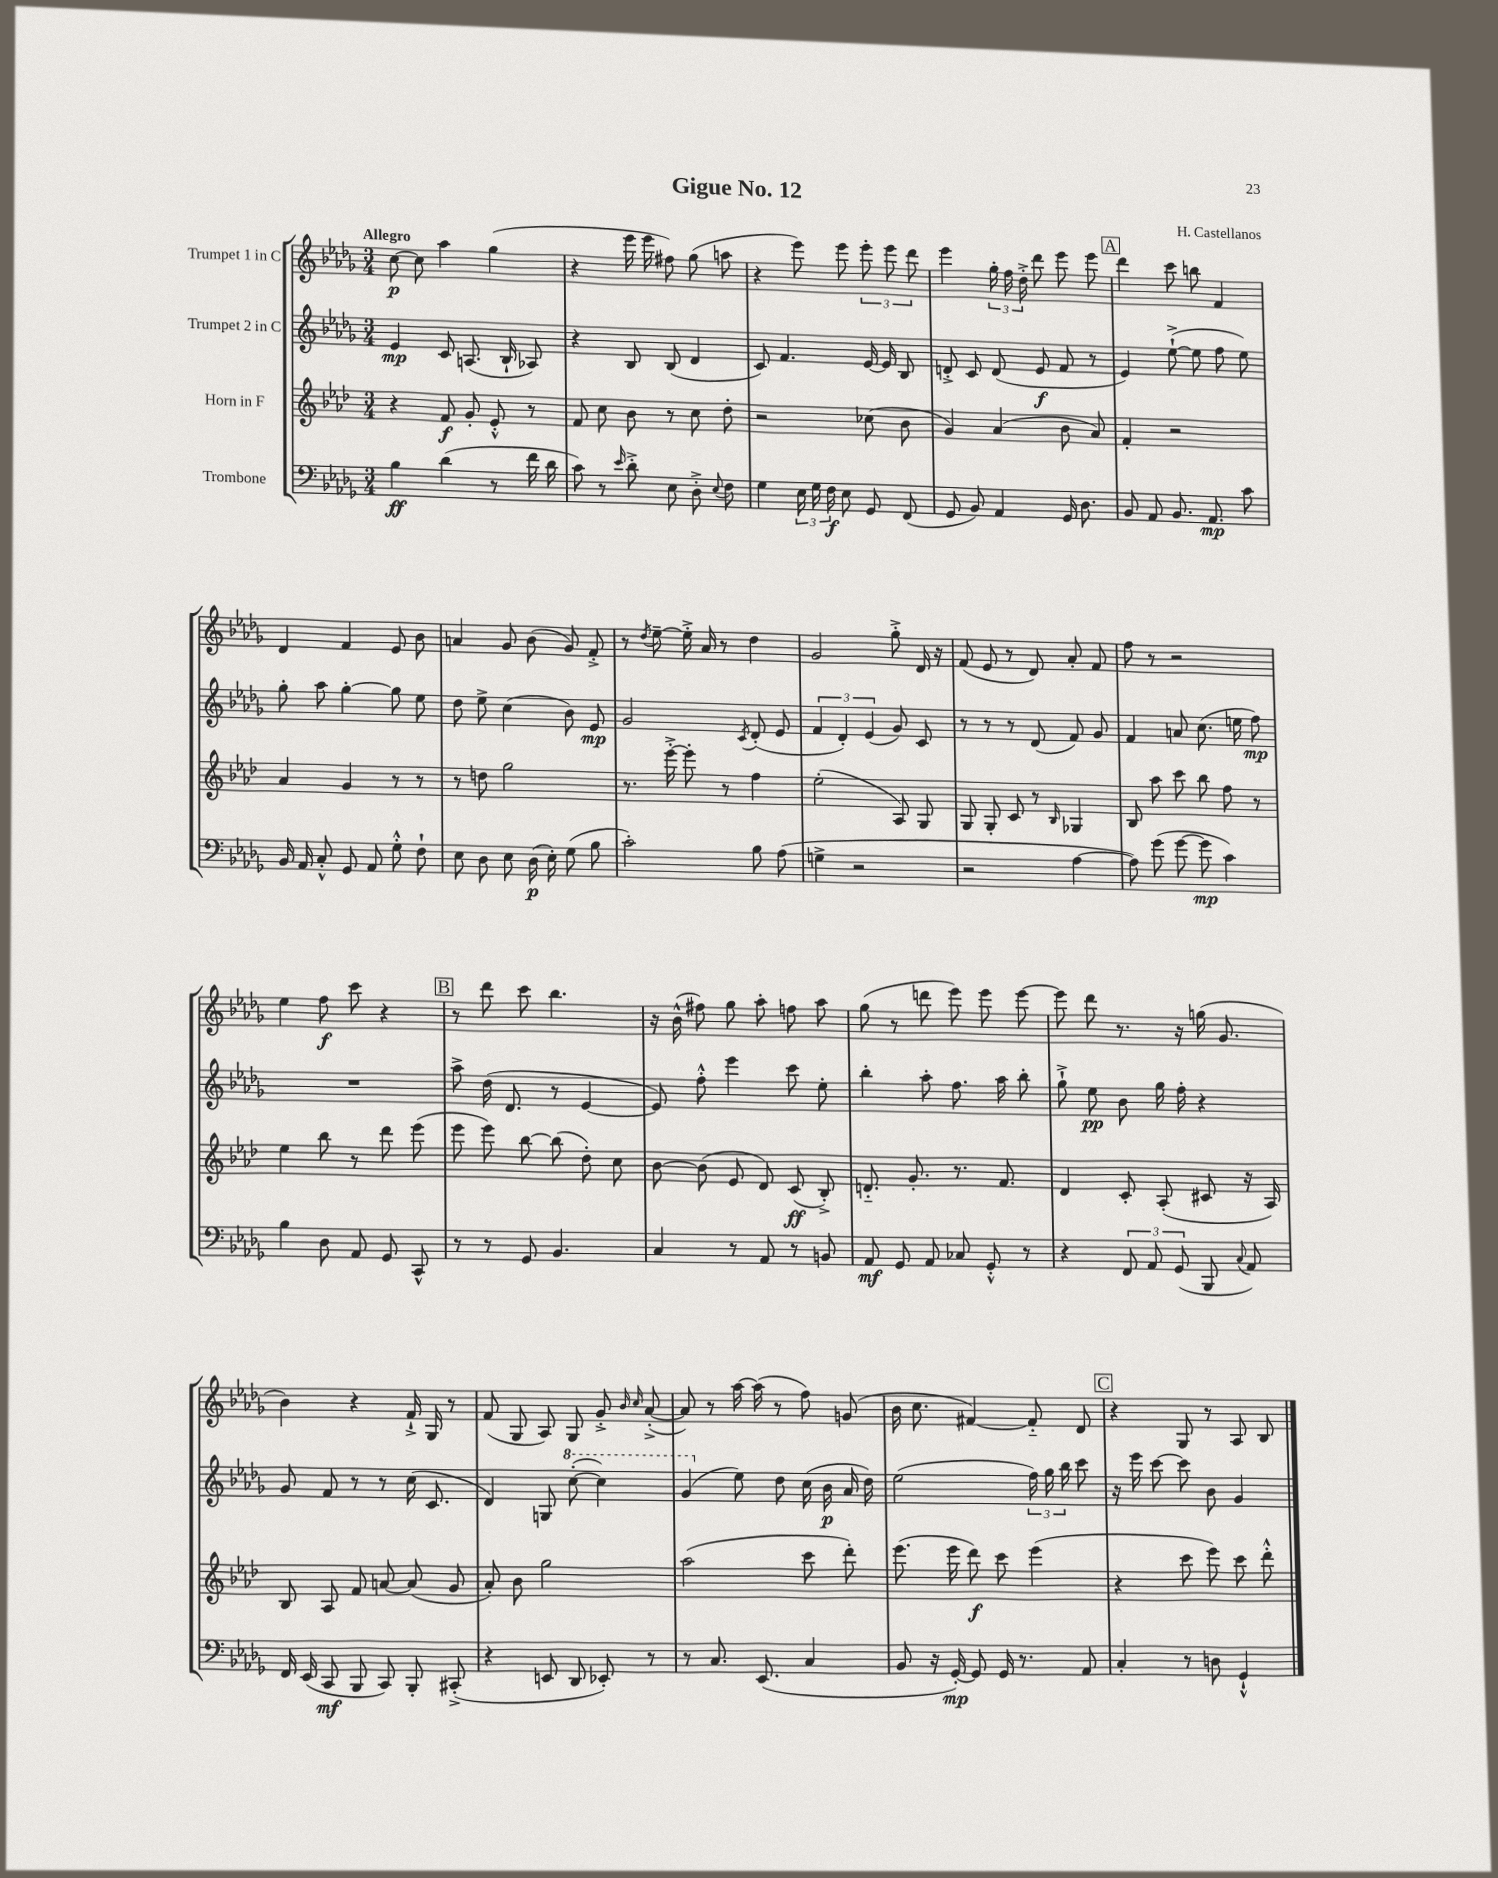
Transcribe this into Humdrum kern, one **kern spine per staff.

**kern	**kern	**kern	**kern
*staff4	*staff3	*staff2	*staff1
*clefF4	*clefG2	*clefG2	*clefG2
*k[b-e-a-d-g-]	*k[b-e-a-d-]	*k[b-e-a-d-g-]	*k[b-e-a-d-g-]
*M3/4	*M3/4	*M3/4	*M3/4
4B-	4r	4e-	[8cc
.	.	.	8cc]
(4d-	8f	8c	4aa-
.	8g'	(8.A	.
8r	8e-'^^	.	(4gg-
.	.	16B-`	.
16f	8r	8A-)	.
16d-	.	.	.
=	=	=	=
8c)	8f	4r	4r
8r	8cc	.	.
16qqe-	.	.	.
8d-'^	8b-	8B-	16eee-
.	.	.	16eee-
8E-	8r	(8B-	8ff#)
8D-'^	8cc	4d-	(8gg-
8qqE-	.	.	.
8F	8dd-'	.	8aa
=	=	=	=
4G-	2r	8c)	4r
.	.	4.f	.
24E-	.	.	8eee-)
24G-	.	.	.
24F	.	.	.
8E-	.	.	8eee-
8GG-	(8cc-	[16e-	12eee-'
.	.	16e-]	.
.	.	.	12eee-
(8FF	8b-	8B-	.
.	.	.	12ddd-
=	=	=	=
8GG-	4g)	8d'^	4eee-
8BB-)	.	8c	.
4AA-	(4a-	(8d	24gg-'
.	.	.	24ff
.	.	.	24dd-'^
.	.	8e-	8ddd-
16GG-	8b-	8f	8eee-
8.D-	.	.	.
.	8a-)	8r	8eee-
=	=	=	=
8BB-	4f'	4e-)	4ddd-
8AA-	.	.	.
8.BB-	2r	([8ee-`^	8ccc
.	.	8ee-]	8bb
8.AA-	.	.	.
.	.	8ff	4f
8c	.	8ee-)	.
=	=	=	=
16BB-	4a-	8gg-'	4d-
16AA-	.	.	.
8C'^^	.	8aa-	.
8GG-	4g	[4gg-'	4f
8AA-	.	.	.
8G-'^^	8r	8gg-]	8e-
8F`	8r	8ee-	8b-
=	=	=	=
8E-	8r	8dd-	4a
8D-	8dd	8ee-^	.
8E-	2gg	(4cc	8g-
(16D-	.	.	(8b-
16E-')	.	.	.
(8G-	.	8b-)	8g-)
8B-	.	8e-	8f'^
=	=	=	=
2c')	8.r	2g-	8r
.	.	.	8qdd-
.	.	.	[8ee-~
.	[16eee-'^	.	.
.	8eee-']	.	16ee-'^]
.	.	.	16a-
.	8r	.	8r
.	.	8qc	.
8B-	4ff	(8d-'	4dd-
(8A-	.	8e-	.
=	=	=	=
4G^	(2ee-'	6f	2g-
.	.	6d-')	.
2r	.	.	.
.	.	(6e-	.
.	8A-)	8g-)	8gg-'^
.	8G	8c	16d-
.	.	.	16r
=	=	=	=
2r	8G	8r	(8f
.	8G'	8r	8e-
.	8c	8r	8r
.	8r	(8d-	8d-)
.	16qqB-	.	.
[4A-	4G-	8f)	8a-'
.	.	8g-	8f
=	=	=	=
8A-])	8B-	4f	8ff
(8g-	8aa-	.	8r
[8g-	8ccc	8a	2r
8g-]	8bb-	(8.cc	.
4c)	8ff	.	.
.	.	16ee	.
.	8r	8ff)	.
=	=	=	=
4B-	4ee-	2.r	4ee-
8D-	8bb-	.	8ff
8AA-	8r	.	8ccc
8GG-	8ddd-	.	4r
8CC^^	(8eee-	.	.
=	=	=	=
8r	8eee-	8aa-^	8r
8r	8eee-)	(16dd-	8ddd-
.	.	8.d-	.
8GG-	[8bb-	.	8ccc
4.BB-	(8bb-]	8r	4.bb-
.	8dd-')	[4e-	.
.	8cc	.	.
=	=	=	=
4C	[8b-	8e-])	16r
.	.	.	(16b-^^
.	(8b-]	8ff'^^	8ff#)
8r	8e-	4eee-	8gg-
8AA-	8d-)	.	8aa-'
8r	(8c	8ccc	8ff
8BB	8B-'^)	8ee-'	8aa-
=	=	=	=
8AA-	8.d'~	4bb-'	(8gg-
8GG-	.	.	8r
.	8.g'	.	.
8AA-	.	8aa-'	8ddd
8C-	8.r	8.ff	8eee-)
8GG-'^^	.	.	8eee-
.	8.f	16aa-	.
8r	.	8bb-'	[8eee-
=	=	=	=
4r	4d-	8gg-`^	8eee-]
.	.	8ee-	8ddd-
12FF	8c'	8b-	8.r
12AA-	.	.	.
.	(8A-'	16gg-	.
(12GG-	.	.	.
.	.	16ff'	16r
8BBB-	8c#	4r	(16gg
.	.	.	8.g-
8qqC	.	.	.
8AA-)	16r	.	.
.	16A-)	.	.
=	=	=	=
16FF	8B-	8g-	4b-)
(16EE-	.	.	.
8CC	8A-	8f	.
8BBB-	8f	8r	4r
8CC)	[8a	8r	.
8BBB-'	(8a]	(16cc	16f`^
.	.	8.c	16G-
(8CC#'^	8g	.	8r
=	=	=	=
4r	8a-')	4d-)	(8f
.	8b-	.	8G-
8EE	2gg	8G	8A-)
8DD-	.	([8ccc'	8G-
8EE-')	.	4ccc])	8g-'^
.	.	.	16qqb-
.	.	.	16qqcc
8r	.	.	([8a-'^
=	=	=	=
8r	(2aa-	(4gg-	8a-])
8.C	.	.	8r
.	.	8ee-)	[16aa-
(8.EE-	.	.	(16aa-]
.	.	8dd-	8r
4C	8ccc	(16cc	8ff)
.	.	16b-	.
.	8ddd-')	16a-	(8g
.	.	16dd-)	.
=	=	=	=
8BB-	(8.eee-	(2ee-	16b-
.	.	.	8.cc
16r	.	.	.
[16GG-')	16eee-	.	.
8GG-]	8ddd-)	.	[4f#)
16GG-	8ccc	.	.
8.r	.	.	.
.	(4eee-	24ff)	8f#'~]
.	.	24gg-	.
.	.	24bb-	.
8AA-	.	8ccc	8d-
=	=	=	=
4C'	4r	16r	4r
.	.	16eee-	.
.	.	[8ccc	.
8r	8ccc	8ccc]	8G-
8D	8eee-)	8b-	8r
4GG-`^^	8ccc	4g-	8A-
.	8ddd-'^^	.	8B-
==	==	==	==
*-	*-	*-	*-
